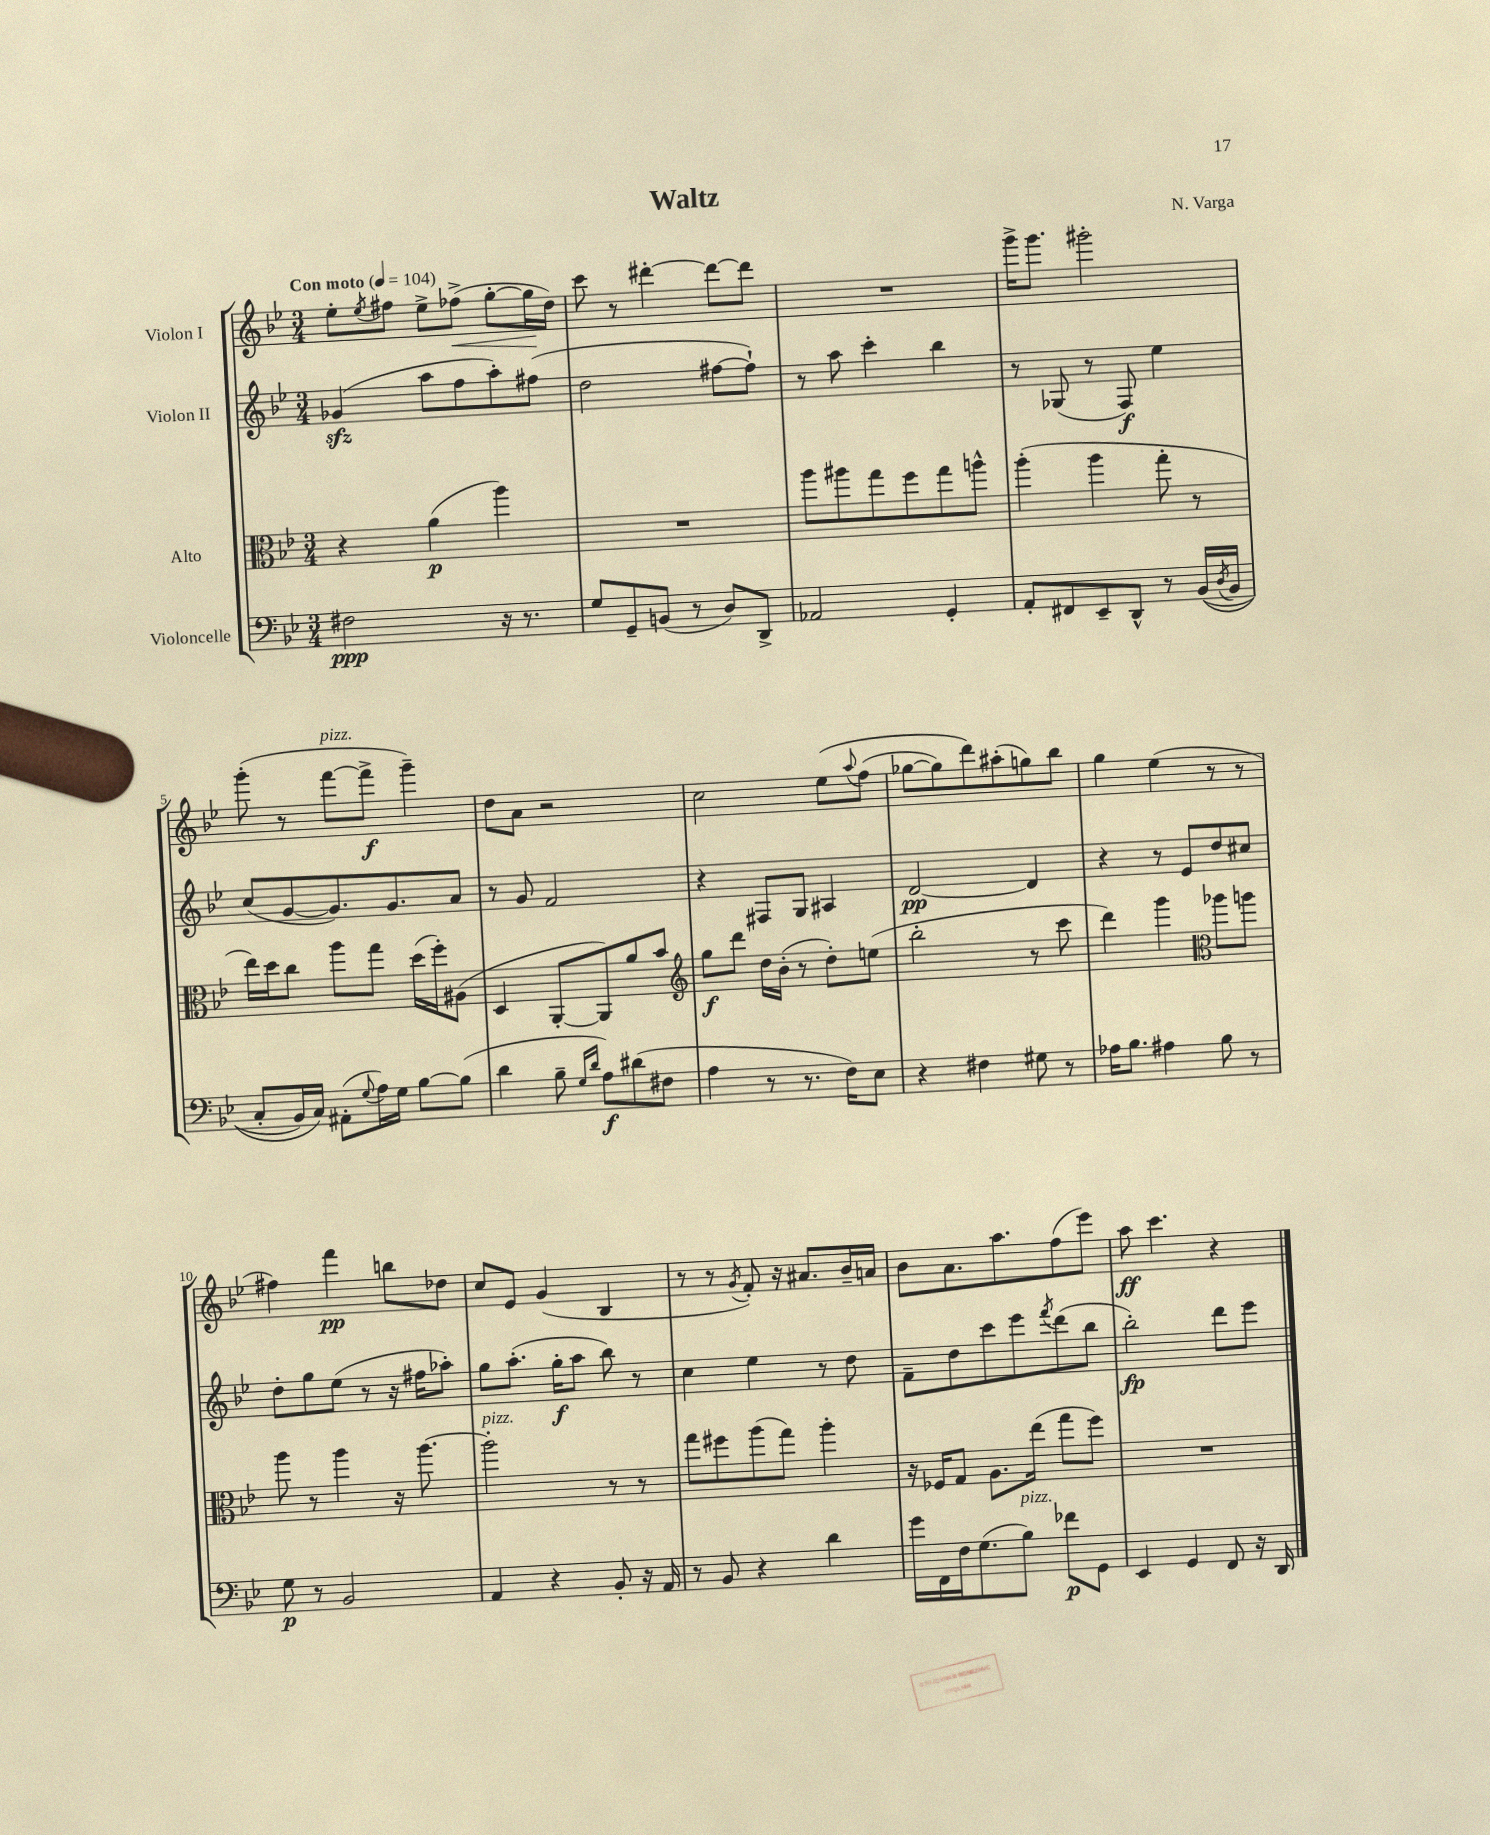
\header { title = "Waltz" composer = "N. Varga" }
<<
\new StaffGroup <<
\new Staff = "s0" \with { instrumentName = "Violon I" } {
    \clef treble \key bes \major \numericTimeSignature \time 3/4 \tempo "Con moto" 4 = 104
    ees''8-. \acciaccatura { ees''8 } fis''8 ees''8-> fes''8->\<( g''8~-. g''16\! d''16) |
    c'''8 r8 dis'''4~-. dis'''8~ dis'''8 |
    R2. |
    g'''16-> g'''8. gis'''2-. |
    g'''8-.( r8 f'''8~^\markup { \italic "pizz." } f'''8->\f g'''4--) |
    d''8 a'8 r2 |
    c''2 ees''8\( \appoggiatura { a''8 } f''8( |
    ges''8~ ges''8) d'''8\) ais''8-.( g''8) bes''8 |
    g''4 ees''4( r8 r8 |
    fis''4) f'''4\pp b''8 des''8 |
    c''8 ees'8 g'4( bes4 |
    r8 r8 \acciaccatura { g'8 } f'8-.) r16 ais'8. bes'16-- a'16 |
    bes'8 a'8. a''8. f''8( ees'''8) |
    a''8\ff c'''4. r4 \bar "|." |
}
\new Staff = "s1" \with { instrumentName = "Violon II" } {
    \clef treble \key bes \major \numericTimeSignature \time 3/4
    ges'4\sfz( a''8 f''8 a''8-.) fis''8( |
    d''2 fis''8~ fis''8-!) |
    r8 a''8 c'''4-. bes''4 |
    r8 ges8( r8 f8\f) ees''4 |
    c''8( g'8~ g'8.) g'8. a'8 |
    r8 g'8 f'2 |
    r4 fis8 g8 ais4 |
    d'2~\pp d'4 |
    r4 r8 ees'8 d''8 cis''8 |
    d''8-. g''8 ees''8( r8 r16 fis''16 aes''8-.) |
    g''8 a''8.-.( g''16-.\f a''8 bes''8) r8 |
    c''4 ees''4 r8 d''8 |
    f'8-- d''8 c'''8 ees'''8 \acciaccatura { f'''8 } d'''8( bes''8 |
    bes''2-.\fp) d'''8 ees'''8 \bar "|." |
}
\new Staff = "s2" \with { instrumentName = "Alto" } {
    \clef alto \key bes \major \numericTimeSignature \time 3/4
    r4 a'4\p( a''4) |
    R2. |
    a''8 ais''8 g''8 f''8 g''8 a''8-^ |
    a''4-.( a''4 g''8-. r8 |
    ees''16) d''16 c''8 a''8 g''8 d''16( f''16-.) ais8( |
    d4 a,8~-. a,8) a'8 bes'8 |
    \clef treble g''8\f d'''8 d''16 bes'16-.( r8 d''8-.) e''8( |
    bes''2-. r8 c'''8 |
    d'''4) g'''4 \clef alto aes''8 a''8 |
    a''8 r8 a''4 r16 a''8.~ |
    a''2-.^\markup { \italic "pizz." } r8 r8 |
    g''8 fis''8 a''8( g''8) a''4-. |
    r16 fes16 g8 a8. ees''16( g''8 f''8) |
    R2. \bar "|." |
}
\new Staff = "s3" \with { instrumentName = "Violoncelle" } {
    \clef bass \key bes \major \numericTimeSignature \time 3/4
    fis2\ppp r16 r8. |
    g8 g,8-- b,8( r8 d8) d,8-> |
    aes,2 g,4-. |
    a,8-. fis,8 ees,8-- d,8-^ r8 bes,16(\( \acciaccatura { d8 } bes,16 |
    c8-. bes,16) c16\) ais,8-.( \appoggiatura { g8 } a16) g16 bes8~ bes8( |
    d'4 bes8-- \grace { g16 d'16 } a8\f) dis'8( fis8 |
    a4 r8 r8. f16) ees8 |
    r4 fis4 gis8 r8 |
    aes16 bes8. ais4 bes8 r8 |
    g8\p r8 bes,2 |
    a,4 r4 bes,8-. r16 a,16 |
    r8 bes,8 r4 d'4 |
    g'16 f,16 f16 g8.( bes8^\markup { \italic "pizz." }) fes'8\p g,8 |
    ees,4 g,4 f,8 r16 d,16 \bar "|." |
}
>>
>>
